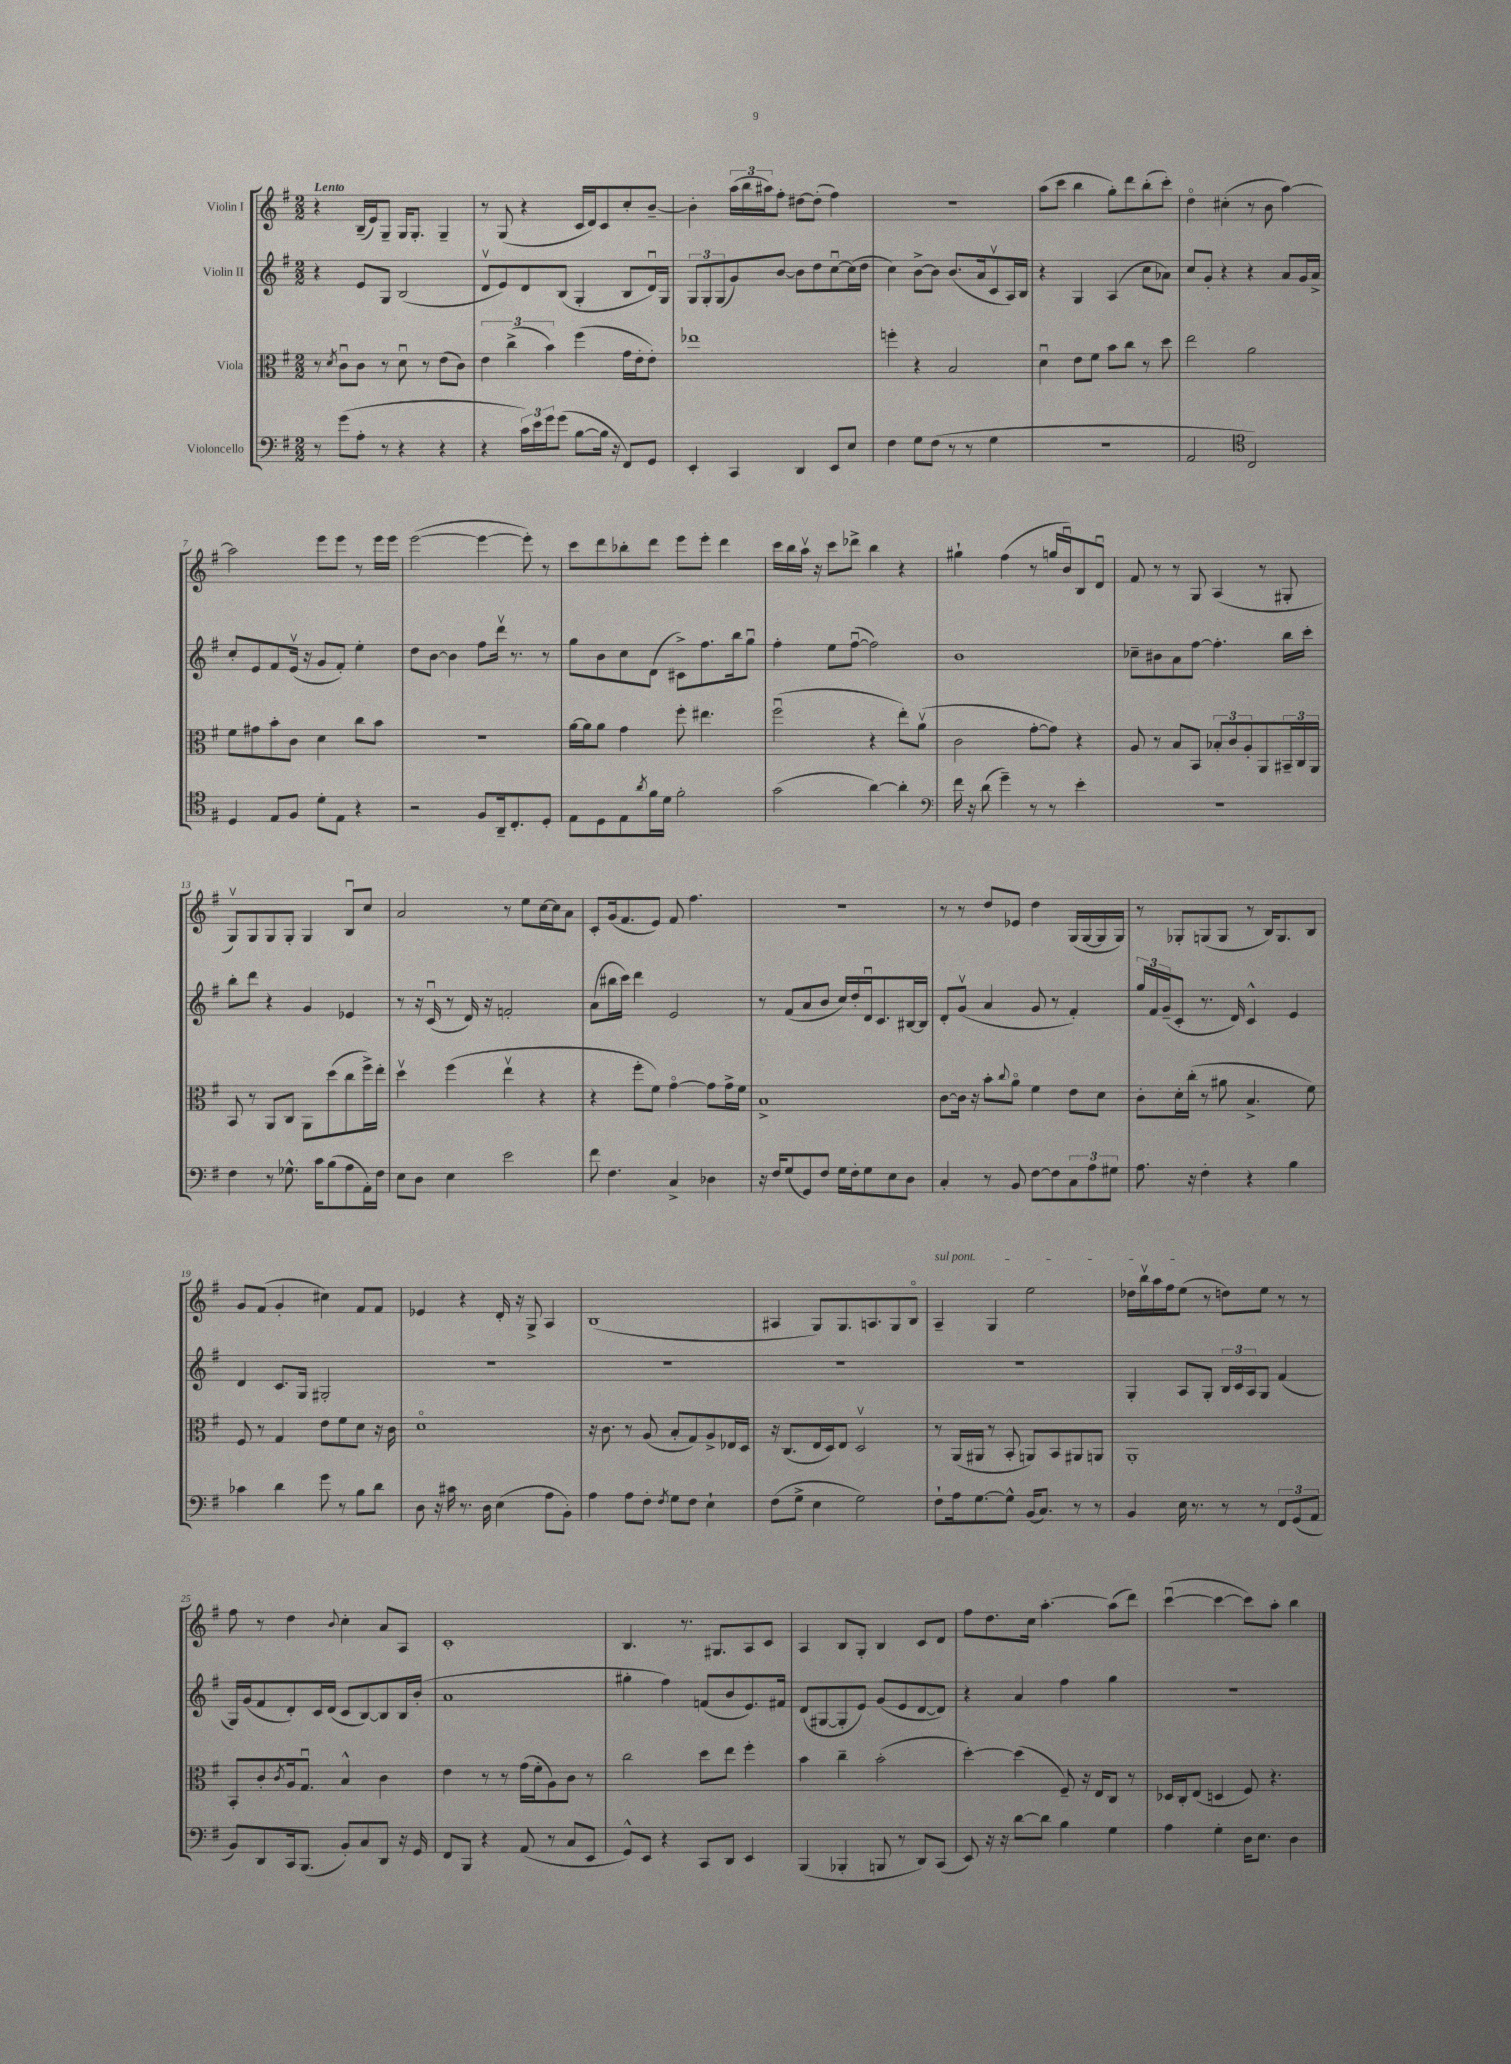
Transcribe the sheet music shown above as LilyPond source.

<<
\new StaffGroup <<
\new Staff = "s0" \with { instrumentName = "Violin I" } {
    \clef treble \key g \major \numericTimeSignature \time 2/2 \tempo "Lento"
    r4 b16--( e'16) g8-- g16 g8.-. g4-- |
    r8 g8( r4 c'16 d'16) c'8 c''8-. b'8~-- |
    b'4-. \tuplet 3/2 { a''16( b''16 ais''16) } fis''8-. dis''8~ dis''8-.( fis''4) |
    R1 |
    a''8( c'''8 b''4 g''8-.) d'''8 b''8-.( c'''8-.) |
    d''4\flageolet cis''4-.( r8 b'8 a''4~) |
    a''2 e'''8 e'''8 r8 e'''16 e'''16 |
    e'''2~( e'''4~ e'''8-.) r8 |
    c'''8 d'''8 bes''8-. d'''8 e'''8 e'''8-. d'''4 |
    c'''16 b''16 a''16\upbow r16 c'''8 des'''8-> b''4 r4 |
    gis''4-! fis''4( r8 g''16 b'16\downbow) b8 d'8\downbow |
    fis'8 r8 r8 g8 a4( r8 gis8-. |
    g8\upbow) g8 g8 g8-. g4 b8\downbow c''8 |
    a'2 r8 e''8 c''16~ c''16 a'8 |
    c'8-. g'16( fis'8. e'8) fis'8 fis''4. |
    R1 |
    r8 r8 d''8 ees'8 d''4 g16( g16~ g16 g16) |
    r8 ges8-. g8( g8 r8 b16) g8. b8 |
    g'8 fis'8( g'4-. cis''4) fis'8 fis'8 |
    ees'4 r4 d'16-. r16 g8-> a4 |
    b1( |
    ais4 g8) g8. a8. g8 b8\flageolet |
    \once \override TextSpanner.bound-details.left.text = \markup { \italic "sul pont." } a4--\startTextSpan g4 e''2 |
    des''16 b''16\upbow a''16 fis''16 e''8\stopTextSpan( r8 d''8) e''8 r8 r8 |
    fis''8 r8 d''4 \appoggiatura { b'8 } c''4-. a'8 a8 |
    c'1-. |
    b4. r8. gis8. a8 c'8 |
    a4 b8 g8-. b4 c'8 d'8 |
    fis''8 d''8. c''16 a''4.~-. a''8( d'''8) |
    c'''4~\downbow( c'''4~ c'''8) a''8-. b''4 \bar "|." |
}
\new Staff = "s1" \with { instrumentName = "Violin II" } {
    \clef treble \key g \major \numericTimeSignature \time 2/2
    r4 e'8 g8 b2( |
    d'8\upbow e'8) d'8 b8( g4-. b8 d'16\downbow) g16 |
    \tuplet 3/2 { g8 g8-. g8( } g'8) b'8~ b'8 d''8 c''8~\downbow c''16( d''16 |
    c''4) b'8~-> b'8 b'8.( a'16 c'8\upbow a16) b16 |
    r4 g4 a4( c''8 aes'8) |
    c''8 g'8-. r4 r4 a'8 g'16 a'16-> |
    c''8-. e'8 fis'8 e'16\upbow( r16 g'8 fis'8-.) e''4-. |
    d''8 b'8~ b'4 fis''8 d'''16\upbow r8. r8 |
    g''8 b'8 c''8 d'8( cis'8->) fis''8. b''16 g''8\downbow |
    fis''4-. e''8 fis''8~\downbow( fis''2) |
    b'1 |
    ces''8-- bis'8 a'8 fis''8~ fis''4.-. b''16 c'''16-. |
    b''8-. d'''8 r4 g'4 ees'4 |
    r8 r16 c'16\downbow( r8 d'16) r16 f'2-. |
    a'8( bis''16 c'''16) d'''4 e'2 |
    r8 fis'8( a'8 b'8 c''16) d''16-. d'16\downbow c'8. bis16~ bis16 |
    d'8-. g'8\upbow( a'4 g'8 r8 fis'4-.) |
    \tuplet 3/2 { g''16 fis'16 g'16--( } c'8-. r8. d'16) c'4-^ e'4 |
    d'4 c'8. g16 gis2-. |
    R1 |
    R1 |
    R1 |
    R1 |
    g4-. a8 g8-. \tuplet 3/2 { b16 c'16 a16 } g8 fis'4( |
    g16) g'16( fis'8 d'8-.) c'16 d'16( c'8 b8~) b8 b16 b'16-.( |
    a'1 |
    gis''4-. fis''4) f'8( b'8 e'8.) fis'16 |
    d'8( gis8~ gis8-. e'8) g'8( e'8 d'8~ d'8) |
    r4 a'4 fis''4 g''4 |
    R1 \bar "|." |
}
\new Staff = "s2" \with { instrumentName = "Viola" } {
    \clef alto \key g \major \numericTimeSignature \time 2/2
    r8 \acciaccatura { d'8 } c'8\downbow c'8 r8 d'8\downbow r8 e'8( c'8) |
    \tuplet 3/2 { e'4 c''4->( b'4) } fis''4( g'16 e'16-. e'8-.) |
    ees''1 |
    f''4-. r4 b2 |
    d'4\downbow e'8 fis'8 b'8 c''8 r8 d''8 |
    e''2 a'2 |
    fis'8 gis'8 b'8-. c'8 d'4 c''8 b'8 |
    r1 |
    a'16~ a'16 a'8 g'4 fis''8-. eis''4. |
    fis''2\downbow( r4 e''8-.) a'8\upbow( |
    c'2 g'8~-. g'8) r4 |
    a8 r8 b8 b,8 \tuplet 3/2 { bes8-. c'8 a8-. } a,8 \tuplet 3/2 { bis,16-- c16 a,16 } |
    b,8 r8 a,8 c8 a,8 d''8( c''8 fis''16->) e''16-. |
    d''4\upbow fis''4( e''4\upbow r4 |
    r4 fis''8-. fis'8) g'4~\flageolet g'8 g'16-> fis'16 |
    b1-> |
    c'8~ c'16 r16 b'8-. \appoggiatura { c''8 } a'8\flageolet fis'4 e'8 d'8 |
    c'8-. d'16-. c''16-.( r8 ais'8 b4.-> fis'8) |
    fis8 r8 g4 e'8 fis'8 d'8 r16 c'16 |
    d'1\flageolet |
    r16 c'8. r8 a8( b8-. g8) a8-> ees16 d16 |
    r16 c8.( e16 d16) e8 d2\upbow |
    r8 a,16( ais,16 r8 b,8-. a,8) b,8 ais,8 a,8 |
    a,1-. |
    b,8-. c'8-. \acciaccatura { c'8 } a16 g8.\downbow b4-^ c'4 |
    e'4 r8 r8 g'16( fis'16-. a8) c'8 r8 |
    c''2 d''8 e''8 fis''4-. |
    b'4 c''4-- b'2-.( |
    d''4~-.) d''4( fis8--) r16 e16 c8 r8 |
    des16 c16-. e8( d4 fis8) r4. \bar "|." |
}
\new Staff = "s3" \with { instrumentName = "Violoncello" } {
    \clef bass \key g \major \numericTimeSignature \time 2/2
    r8 g'8( a8-. r8 r4 r4 |
    r4 \tuplet 3/2 { c'16) e'16 g'16 } g'8( b8~ b16 r16 fis,8) g,8 |
    e,4-. c,4 d,4 e,8 e8 |
    fis4 g8 fis8( r8 r8 g4 |
    R1 |
    a,2 \clef tenor c2) |
    d4 e8 fis8 d'8-. e8 r4 |
    r2 fis8 a,16-- c8.-. d8-. |
    e8 d8 e8 \acciaccatura { a'8 } fis'16 d'16 fis'2-. |
    g'2( a'4~) a'4-. |
    \clef bass fis'16 r16 d'8( g'4--) r8 r8 e'4-. |
    R1 |
    fis4 r8 ges8.-^ c'16 b8( a8 a,16-.) fis16 |
    e8 d8 e4 e'2 |
    fis'8 fis4. c4-> des4 |
    r16 fis16 g8( g,8) fis8 g16 fis16-. g8 e8 d8 |
    c4-. r8 b,8 fis8~ fis8 \tuplet 3/2 { c8 a8 gis8 } |
    a8. r16 fis4-. r4 b4 |
    ces'4 d'4 g'8 r8 b8 d'8 |
    d8 r16 cis'16 r8. d16 e4( a8 b,8-.) |
    a4 a8 fis8-. \acciaccatura { fis8 } g8 fis8 e4-! |
    fis8( g8-> e4 g2) |
    fis8-! a16 g8.~ g8-^ b,16( c8.) r8 r8 |
    b,4 e16 r8. r8 r8 \tuplet 3/2 { fis,8 g,8( a,8 } |
    b,8) d,8 c,16 b,,8.( b,8-.) c8 d,8 r16 g,16 |
    fis,8 b,,8 r4 a,8( r8 c8 e,8 |
    g,8-^) e,8 r4 c,8 d,8 e,4 |
    b,,4( bes,,4-. b,,8 r8 d,8) c,8( |
    e,8) r16 r16 d'8~ d'8 b4 g4 |
    a4 g4-. d16 e8. d4 \bar "|." |
}
>>
>>
